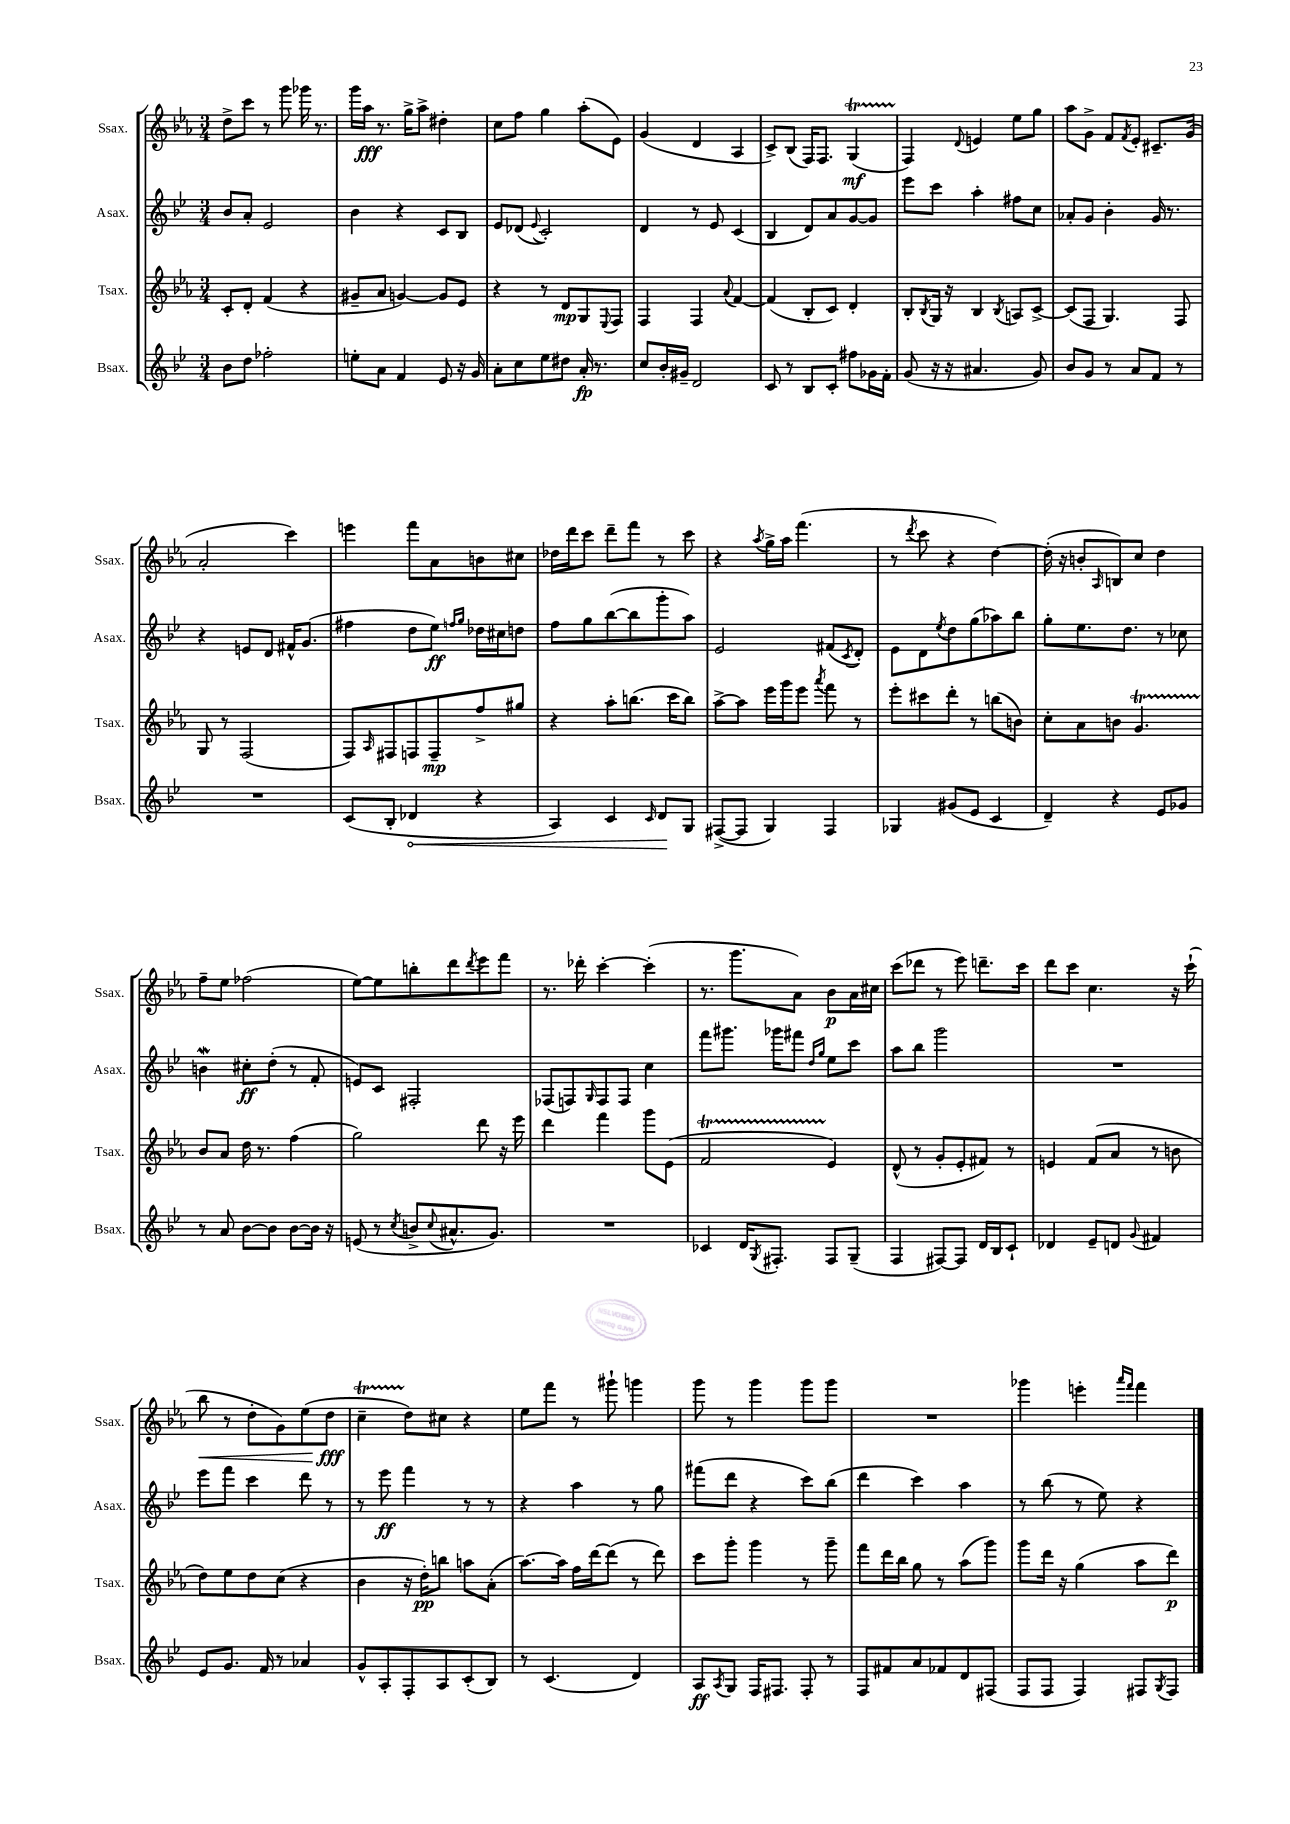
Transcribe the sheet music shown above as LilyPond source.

<<
\new StaffGroup <<
\new Staff = "s0" \with { instrumentName = "Ssax." shortInstrumentName = "Ssax." } {
    \clef treble \key ees \major \numericTimeSignature \time 3/4
    d''8-> c'''8 r8 g'''8 ges'''16 r8. |
    g'''16 aes''16\fff r8. g''16-> aes''8-> dis''4-. |
    c''8 f''8 g''4 aes''8-.( ees'8) |
    g'4( d'4 aes4 |
    c'8->) bes8( f16) f8. g4\startTrillSpan\mf( |
    f4\stopTrillSpan) \appoggiatura { d'8 } e'4 ees''8 g''8 |
    aes''8 g'8-> f'8 \acciaccatura { f'8 } ees'8-. cis'8.-- g'16( |
    aes'2-. c'''4) |
    e'''4 f'''8 aes'8 b'8 cis''8 |
    des''16 d'''16 c'''8 d'''8-- f'''8 r8 c'''8 |
    r4 \acciaccatura { aes''8 } g''16-> aes''16 f'''4.( |
    r8 \acciaccatura { d'''8 } c'''8 r4 d''4~) |
    d''16-.( r16 b'8-. \grace { aes16 } b8) c''8 d''4 |
    f''8-- ees''8 fes''2( |
    ees''8~) ees''8 b''8-. d'''8 \acciaccatura { d'''8 } ees'''8 f'''8 |
    r8. des'''16-. c'''4~-. c'''4-.( |
    r8. g'''8. aes'8) bes'8\p aes'16 cis''16 |
    c'''8( des'''8 r8 ees'''8) d'''8.-- c'''16 |
    d'''8 c'''8 c''4. r16 c'''16-!( |
    bes''8\< r8 d''8-. g'8) ees''8( d''8\fff\! |
    c''4--\startTrillSpan d''8\stopTrillSpan) cis''8 r4 |
    ees''8 f'''8 r8 gis'''8-! g'''4 |
    g'''8 r8 g'''4 g'''8 g'''8 |
    R2. |
    ges'''4 e'''4-. \grace { aes'''16 f'''16 } f'''4 \bar "|." |
}
\new Staff = "s1" \with { instrumentName = "Asax." shortInstrumentName = "Asax." } {
    \clef treble \key bes \major \numericTimeSignature \time 3/4
    bes'8 a'8-. ees'2 |
    bes'4 r4 c'8 bes8 |
    ees'8 des'8( \appoggiatura { ees'8 } c'2-.) |
    d'4 r8 ees'8 c'4( |
    bes4 d'8) a'8 g'8~ g'8 |
    ees'''8 c'''8 a''4-. fis''8 c''8 |
    aes'8-. g'8 bes'4-. g'16 r8. |
    r4 e'8 d'8 fis'16-^ g'8.( |
    fis''4 d''8 ees''8\ff) \grace { f''16 g''16 } des''16 cis''16 d''8 |
    f''8 g''8 bes''8~( bes''8 g'''8-. a''8) |
    ees'2 fis'8( \acciaccatura { c'8 } d'8-.) |
    ees'8 d'8 \acciaccatura { ees''8 } d''8 g''8( aes''8) bes''8 |
    g''8-. ees''8. d''8. r8 ces''8 |
    b'4\mordent cis''8-.\ff d''8-.( r8 f'8-. |
    e'8) c'8 fis2-. |
    fes8( f8) \grace { g16 } f8 f8 c''4 |
    f'''8 gis'''8. ges'''16 fis'''8 \grace { d''16 g''16 } ees''8 c'''8 |
    a''8 bes''8 g'''2 |
    R2. |
    ees'''8 f'''8 c'''4 d'''8 r8 |
    r8 ees'''8\ff f'''4 r8 r8 |
    r4 a''4 r8 g''8 |
    fis'''8( d'''8 r4 c'''8) bes''8( |
    d'''4 c'''4) a''4 |
    r8 bes''8( r8 ees''8) r4 \bar "|." |
}
\new Staff = "s2" \with { instrumentName = "Tsax." shortInstrumentName = "Tsax." } {
    \clef treble \key ees \major \numericTimeSignature \time 3/4
    c'8-. d'8-. f'4( r4 |
    gis'8-- aes'8 g'4~) g'8 ees'8 |
    r4 r8 d'8\mp g8 \appoggiatura { ees8 } f8 |
    f4 f4 \appoggiatura { aes'8 } f'4~ |
    f'4( bes8-. c'8) d'4-. |
    bes8-. \acciaccatura { bes8 } g16 r16 bes4 \acciaccatura { bes8 } a8 c'8~-> |
    c'8( f8 g4.) f8 |
    g8 r8 f2( |
    f8) \grace { aes16 } fis8 f8 f8--\mp f''8-> gis''8 |
    r4 aes''8-. b''8.( c'''16 b''8) |
    aes''8~-> aes''8 ees'''16 g'''16 ees'''8 \acciaccatura { aes'''8 } f'''8 r8 |
    ees'''8-. cis'''8 d'''8-. r8 b''8( b'8) |
    c''8-. aes'8 b'8 g'4.\startTrillSpan |
    bes'8\stopTrillSpan aes'8 d''16 r8. f''4( |
    g''2) d'''8 r16 ees'''16 |
    d'''4 f'''4 g'''8 ees'8( |
    f'2\startTrillSpan ees'4\stopTrillSpan) |
    d'8-^( r8 g'8-. ees'8-. fis'8) r8 |
    e'4 f'8( aes'8 r8 b'8 |
    d''8) ees''8 d''8 c''8( r4 |
    bes'4 r16 d''16-.\pp) b''8 a''8 aes'8-.( |
    aes''8.~) aes''16 f''16 d'''16~ d'''8( r8 d'''8) |
    c'''8 g'''8-. g'''4 r8 g'''8-- |
    f'''8 d'''16 bes''16 g''8 r8 aes''8( g'''8) |
    g'''8 d'''16 r16 g''4( aes''8 d'''8\p) \bar "|." |
}
\new Staff = "s3" \with { instrumentName = "Bsax." shortInstrumentName = "Bsax." } {
    \clef treble \key bes \major \numericTimeSignature \time 3/4
    bes'8 d''8 fes''2-. |
    e''8-. a'8 f'4 ees'8 r16 g'16 |
    a'8-. c''8 ees''8 dis''8 a'16-.\fp r8. |
    c''8 bes'16-. gis'16-- d'2 |
    c'8 r8 bes8 c'8-. fis''8 ges'16 f'16-. |
    g'8( r16 r16 ais'4. g'8) |
    bes'8 g'8 r8 a'8 f'8 r8 |
    R2. |
    c'8( bes8-. \once \override Hairpin.circled-tip = ##t des'4\< r4 |
    a4) c'4 \grace { c'16 } d'8\! g8 |
    fis8~->( fis8 g4) fis4 |
    ges4 gis'8( ees'8 c'4 |
    d'4--) r4 ees'8 ges'8 |
    r8 a'8 bes'8~ bes'8 bes'8~ bes'16 r16 |
    e'8( r8 \acciaccatura { c''8 } b'8-> \appoggiatura { c''8 } ais'8.-^ g'8.) |
    R2. |
    ces'4 d'16 \acciaccatura { g8 } fis8.-. fis8 g8--( |
    f4 fis8~) fis8 d'16 bes16 c'8-! |
    des'4 ees'8-- d'8 \appoggiatura { g'8 } fis'4 |
    ees'8 g'8. f'16 r8 aes'4 |
    g'8-^ a8-. f8-. a8 c'8-.( bes8) |
    r8 c'4.( d'4) |
    a8\ff \acciaccatura { a8 } g8 f16 fis8. fis8-. r8 |
    f8 fis'8 a'8 fes'8 d'8 fis8( |
    f8 f8 f4) fis8 \acciaccatura { g8 } fis8 \bar "|." |
}
>>
>>
\layout { \context { \Score \remove "Bar_number_engraver" } }
